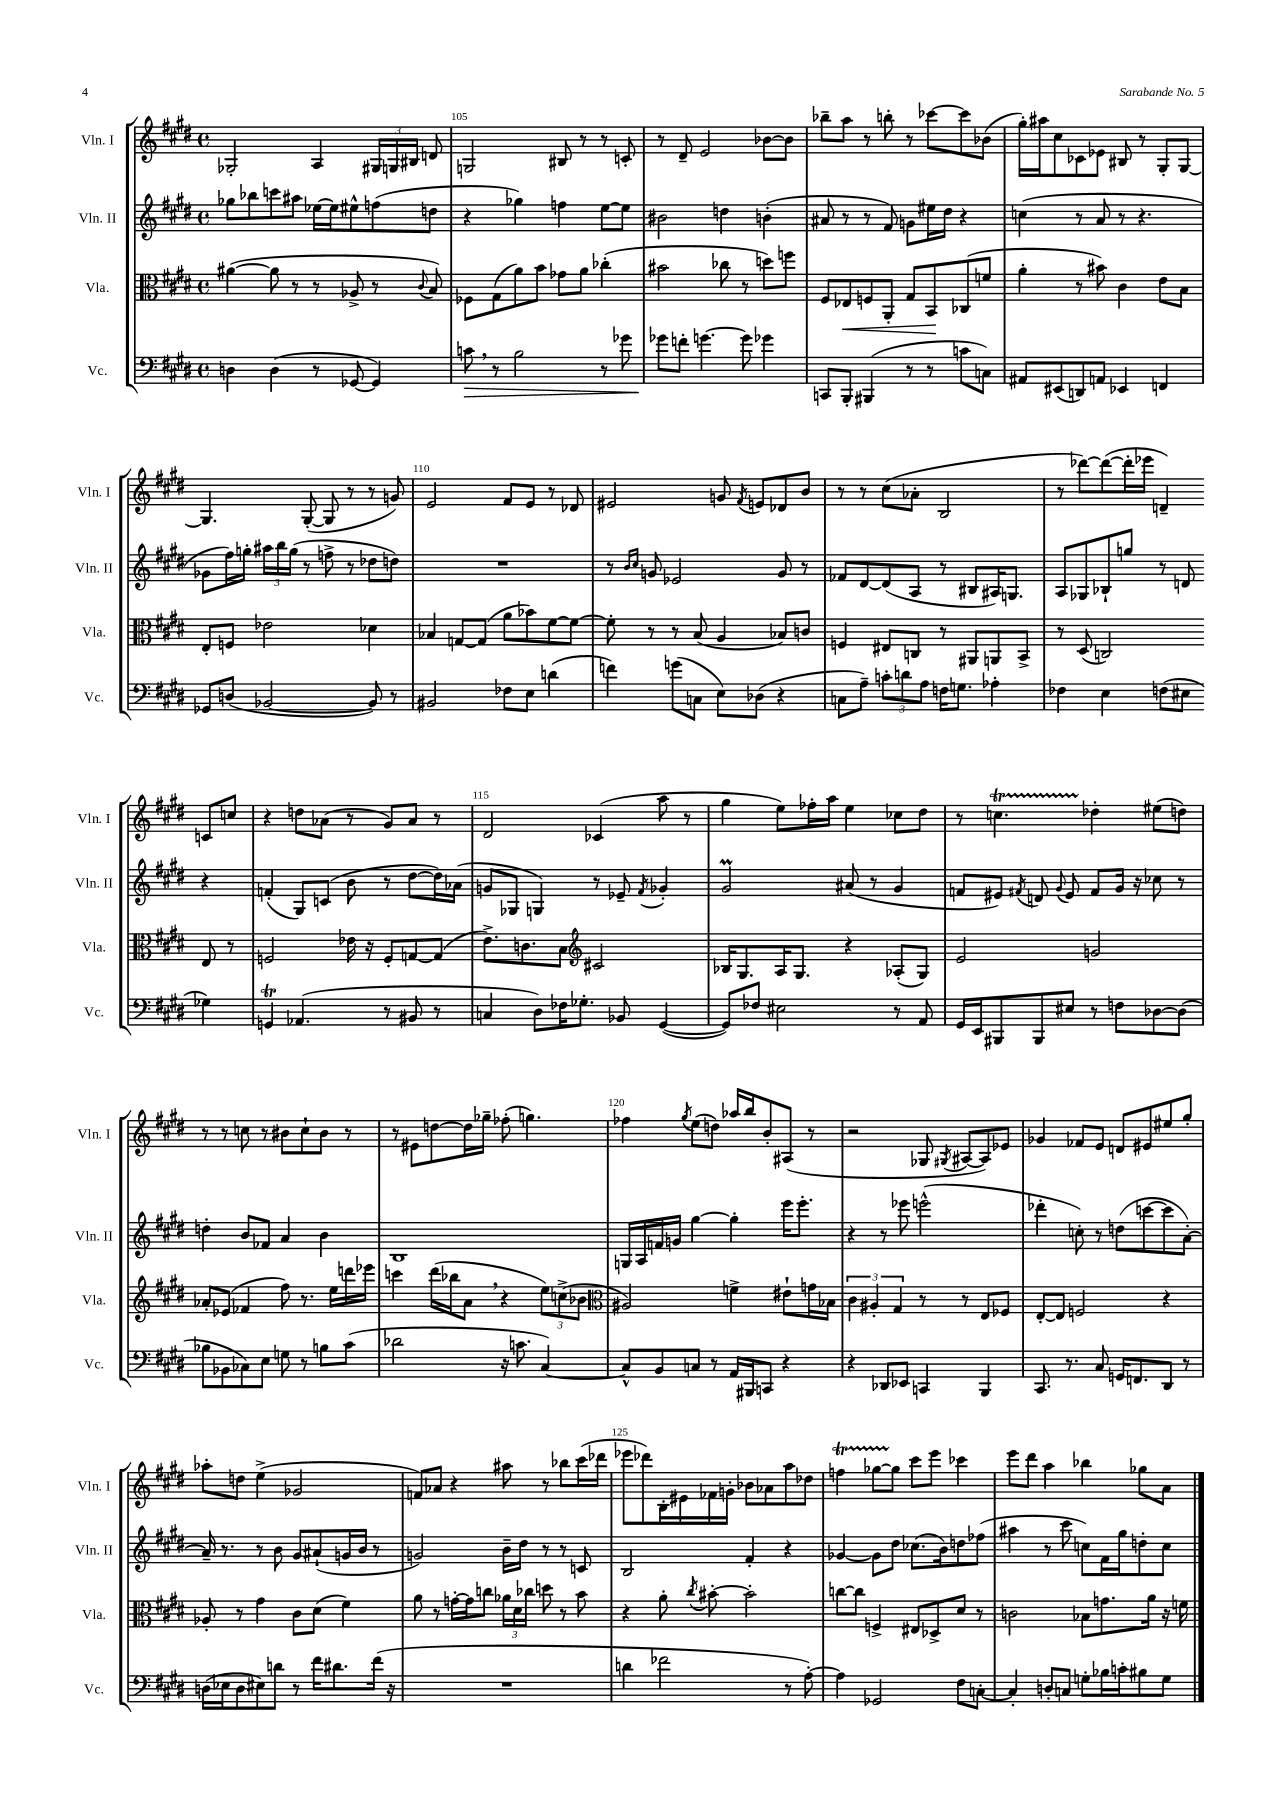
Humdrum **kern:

**kern	**dynam	**kern	**dynam	**kern	**kern
*part4	*part4	*part3	*part3	*part2	*part1
*staff4	*staff4	*staff3	*staff3	*staff2	*staff1
*I"Vc.	*	*I"Vla.	*	*I"Vln. II	*I"Vln. I
*I'Vc.	*	*I'Vla.	*	*I'Vln. II	*I'Vln. I
*clefF4	*	*clefC3	*	*clefG2	*clefG2
*k[f#c#g#d#]	*	*k[f#c#g#d#]	*	*k[f#c#g#d#]	*k[f#c#g#d#]
*M4/4	*	*M4/4	*	*M4/4	*M4/4
*met(c)	*	*met(c)	*	*met(c)	*met(c)
=104	=104	=104	=104	=104	=104
4Dn\	.	([4a#X\	.	8gg-X\L	2G-X'/
.	.	.	.	8bb-X\	.
(4D\	.	8a#\]	.	8cccn\	.
.	.	8r	.	8aa#X\J	.
8r	.	8r	.	[16ee-X\LL	4A/
.	.	.	.	16ee-\J]	.
[8GG-X/	.	8A-X^/	.	8ee#X^^\	.
4GG-/])	.	8r	.	(8ffn\	24G#X/LL
.	.	.	.	.	24Gn/
.	.	.	.	.	24B#X/JJ
.	.	8qqc#/	.	.	.
.	.	8B/)	.	8ddn\J	8dn/
=105	=105	=105	=105	=105	=105
!	!LO:HP:b	!	!	!	!
8cn,\	>	8F-X\L	.	4r	2Gn/
8r	.	(8G#\	.	.	.
2B\	.	8a\)	.	4gg-X\)	.
.	.	8b\J	.	.	.
.	.	8g-X\L	.	4ffn\	8B#X/
.	.	8a\J	.	.	8r
8r	.	(4cc-X'\	.	[8ee\L	8r
8g-X\	.	.	.	8ee\J]	8cn'/
=106	=106	=106	=106	=106	=106
8g-X\L	.	2b#X\	.	2b#X\	8r
8fn'\J	]	.	.	.	8d#~/
[4.gn\	.	.	.	.	2e/
.	.	8cc-X\	.	4ddn\	.
8g\]	.	8r	.	.	.
4g-X\	.	8ddn\L)	.	(4bn'\	[8b-X\L
.	.	8ffn\J	.	.	8b-\J]
=107	=107	=107	=107	=107	=107
8CCn/L	.	8F#/L	.	8a#X/	8bb-X~\L
!	!	!	!LO:HP:b	!	!
8BBB'/J	.	8E-X/	<	8r	8aa\J
(4BBB#X/	.	8Fn/	.	8r	8r
.	.	8AA'/J	.	8f#/)	8bbn'\
8r	.	8G#/L	.	8gn\L	8r
8r	.	8BB/	.	16ee#X\L	[8ccc-X\L
.	.	.	.	16dd#\JJ	.
8cn\L	.	(8C-X/	[	4r	8ccc-\]
8Cn\J)	.	8fn/J	.	.	(8b-X\J
=108	=108	=108	=108	=108	=108
8AA#X/L	.	4a'\	.	(4ccn\	16gg#'\LL)
.	.	.	.	.	16aa#X\J
(8EE#X/	.	.	.	.	8cc#\
8DDn/)	.	8r	.	8r	8c-X\
8AAn/J	.	8b#X\)	.	8a/	8e-X\J
4EE-X/	.	4c#\	.	8r	8B#X/
.	.	.	.	4.r	8r
4FFn/	.	8e\L	.	.	8G#'/L
.	.	8B\J	.	.	[8G#/J
!!LO:LB:g=z
=109	=109	=109	=109	=109	=109
8GG-X/L	.	8E'/L	.	8g-X\L	4.G#/]
(8Dn/J	.	8Fn/J	.	16ff#\L)	.
.	.	.	.	16ggn'\JJ	.
[2BB-X/	.	2e-X\	.	24aa#X\LL	.
.	.	.	.	24bb\	.
.	.	.	.	(24gg\JJ	.
.	.	.	.	8r	([8G#'/
.	.	.	.	8ffn^\	8G#/]
.	.	.	.	8r	8r
8BB-/])	.	4d-X\	.	8dd-X\L	8r
8r	.	.	.	8ddn\J)	8gn/)
=110	=110	=110	=110	=110	=110
2BB#X/	.	4B-X/	.	1r	2e/
.	.	[8Gn/L	.	.	.
.	.	(8G/J]	.	.	.
8F-X\L	.	8a\L	.	.	8f#/L
8E\J	.	8b-X\)	.	.	8e/J
(4dn\	.	[8f#\	.	.	8r
.	.	8f#\J_	.	.	8d-X/
=111	=111	=111	=111	=111	=111
4fn\)	.	8f#'\]	.	8r	2e#X/
.	.	.	.	16qqb/LL	.
.	.	.	.	16qqcc#/JJ	.
.	.	8r	.	8gn/	.
(8gn\L	.	8r	.	2e-X/	.
8Cn\J	.	(8B/	.	.	.
8E\L)	.	4A/	.	.	8gn/
.	.	.	.	.	8qf#/
(8D-X\J	.	.	.	.	8en/L
4r	.	8B-X/L)	.	8g/	8d-X/
.	.	8cn/J	.	8r	8b/J
=112	=112	=112	=112	=112	=112
8Cn\L	.	4Fn/	.	8f-X/L	8r
8A~\J)	.	.	.	[8d#/	8r
12cn'\L	.	8E#X/L	.	(8d#/]	(8cc#\L
12dn\	.	.	.	.	.
.	.	8Cn/J	.	8A/J	8a-X'\J
12A\J	.	.	.	.	.
16Fn\KL	.	8r	.	8r	2B/
8.Gn\J	.	.	.	.	.
.	.	8AA#X/L	.	8B#X/L	.
4A-X'\	.	8AAn/	.	16A#X/K)	.
.	.	.	.	8.Gn/J	.
.	.	8BB^/J	.	.	.
=113	=113	=113	=113	=113	=113
4F-X\	.	8r	.	8A/L	8r
.	.	(8D#/	.	8G-X/	[8ddd-X\L)
4E\	.	2Cn/)	.	8B-X`/	(8ddd-\_
.	.	.	.	8ggn/J	16ddd-'\L]
.	.	.	.	.	16eee-X\JJ
(8Fn\L	.	.	.	8r	4dn~/)
8E#X\J	.	.	.	8dn/	.
4G-X\)	.	8E/	.	4r	8cn/L
.	.	8r	.	.	8ccn/J
!!LO:LB:g=z
=114	=114	=114	=114	=114	=114
4GGnT/	.	2Fn/	.	(4fn'/	4r
(4.AA-X/	.	.	.	8G#/L)	8ddn\L
.	.	.	.	(8cn/J	(8a-X\J
.	.	16e-X\	.	8b\	8r
.	.	16r	.	.	.
8r	.	8F'/L	.	8r	8g#/L)
8BB#X/	.	[8Gn/	.	[8dd#\L	8a-/J
8r	.	(8G/J]	.	16dd#\L])	8r
.	.	.	.	(16a-X\JJ	.
=115	=115	=115	=115	=115	=115
4Cn/	.	8.e^\L)	.	8gn/L	2d#/
.	.	.	.	8G-X/J	.
.	.	8.cn\	.	.	.
8D#\L)	.	.	.	4Gn/)	.
16F-X\K	.	8B\J	.	.	.
8.G-X'\J	.	.	.	.	.
*	*	*clefG2	*	*	*
.	.	2c#X/	.	8r	(4c-X/
8BB-X/	.	.	.	8e-X~/	.
.	.	.	.	8qf#/	.
([4GG#/	.	.	.	4g-X'/	8aa\
.	.	.	.	.	8r
=116	=116	=116	=116	=116	=116
8GG#/L])	.	16B-X/KL	.	2g#m/	4gg#\
.	.	8.G#/	.	.	.
8F-X/J	.	.	.	.	.
2E#X\	.	16A/K	.	.	8ee\L)
.	.	8.G#/J	.	.	.
.	.	.	.	.	16ff-X'\L
.	.	.	.	.	16aa\JJ
.	.	4r	.	(8a#X/	4ee\
.	.	.	.	8r	.
8r	.	(8A-X'/L	.	4g#/	8cc-X\L
8AA/	.	8G#/J)	.	.	8dd#\J
=117	=117	=117	=117	=117	=117
16GG#/LL	.	2e/	.	8fn/L	8r
16EE/J	.	.	.	.	.
8BBB#X/	.	.	.	8e#X/J)	4.ccnT\
.	.	.	.	8qf#X/	.
8BBB#/	.	.	.	8dn/	.
.	.	.	.	8qqg#/	.
8E#X/J	.	.	.	8e#/	.
8r	.	2gn/	.	8f#/L	4dd-X'\
8Fn\L	.	.	.	16g#/Jk	.
.	.	.	.	16r	.
[8D-X\	.	.	.	8cc-X\	(8ee#X\L
(8D-\J]	.	.	.	8r	8ddn\J)
!!LO:LB:g=z
=118	=118	=118	=118	=118	=118
8B-X\L	.	8a-X'/L	.	4ddn'\	8r
8BB-X\	.	(8e-X/J	.	.	8r
8C-X\)	.	4f-X/	.	8b/L	8ccn\
8E\J	.	.	.	8f-X/J	8r
8Gn\	.	8ff#\)	.	4a/	8b#X\L
8r	.	8.r	.	.	8cc`\
8Bn\L	.	.	.	4b\	8b#\J
.	.	16ee\LL	.	.	.
(8c#\J	.	16dddn\	.	.	8r
.	.	16eee-X\JJ	.	.	.
=119	=119	=119	=119	=119	=119
2d-X\	.	4cccn\	.	1B	8r
.	.	.	.	.	8e#X\L
.	.	(16ddd#\LL	.	.	[8ddn\
.	.	16bb-X\J	.	.	.
.	.	8a,\J	.	.	16dd\L]
.	.	.	.	.	16gg-X~\JJ
16r	.	4r	.	.	(8ff-X'\
8.cn\	.	.	.	.	.
.	.	.	.	.	4.ggn\)
[4C#/)	.	12ee\L)	.	.	.
.	.	(12ccn^\	.	.	.
.	.	12b-X\J	.	.	.
=120	=120	=120	=120	=120	=120
*	*	*clefC3	*	*	*
8C#^^/L]	.	2A#X/)	.	16Gn/LL	4ff-X\
.	.	.	.	16A/	.
8BB/	.	.	.	16fn/	.
.	.	.	.	16gn/JJ	.
.	.	.	.	.	8qgg#/
8Cn/J	.	.	.	[4gg#\	(8ee\L
8r	.	.	.	.	8ddn\J)
16AA/LL	.	4fn^\	.	4gg#'\]	16aa-X/LL
16BBB#X/J	.	.	.	.	16bb/J
8CCn/J	.	.	.	.	8b'/
4r	.	8e#X`\L	.	16eee\KL	(8A#X/J
.	.	.	.	8.eee'\J	.
.	.	16gn\L	.	.	8r
.	.	16B-X\JJ	.	.	.
=121	=121	=121	=121	=121	=121
4r	.	6c#\	.	4r	2r
.	.	6A#X'/	.	.	.
8DD-X/L	.	.	.	8r	.
.	.	6G#/	.	.	.
8EE-X/J	.	.	.	8eee-X\	.
4CCn/	.	8r	.	(2eeen^^\	8G-X/
.	.	.	.	.	8qG#X/
.	.	8r	.	.	[8A#X/L
4BBB/	.	8E/L	.	.	8A#/])
.	.	8F-X/J	.	.	8e-X/J
=122	=122	=122	=122	=122	=122
8.CC#/	.	[8E'/L	.	4ddd-X'\	4g-X/
.	.	8E/J]	.	.	.
8.r	.	.	.	.	.
.	.	2Fn/	.	8ccn'\)	8f-X/L
8C#/	.	.	.	8r	8e/J
16GGn/KL	.	.	.	(8ddn\L	8dn/L
8.FFn/	.	.	.	.	.
.	.	.	.	[8cccn\	8e#X/
8DD#/J	.	4r	.	8ccc\]	8ee#X/
8r	.	.	.	[8a'\J)	8gg#'/J
!!LO:LB:g=z
=123	=123	=123	=123	=123	=123
(16Dn\LL	.	8A-X'/	.	16a~/]	8aa-X'\L
16E-X\J	.	.	.	8.r	.
8D\	.	8r	.	.	8ddn\J
8E#X\)	.	4g#\	.	8r	(4ee^\
8dn\J	.	.	.	8b\	.
8r	.	8c#\L	.	8g#/L	2g-X/
16f#\KL	.	(8d#\J	.	(8a#X`/	.
8.d#X\	.	.	.	.	.
.	.	4f#\)	.	16gn/L	.
.	.	.	.	16b/JJ	.
(16f#\Jk	.	.	.	8r	.
16r	.	.	.	.	.
=124	=124	=124	=124	=124	=124
1r	.	8a\	.	2gn/)	8fn/L)
.	.	8r	.	.	8a-X/J
.	.	[16gn'\LL	.	.	4r
.	.	16g\J]	.	.	.
.	.	8ccn\J	.	.	.
.	.	24a-X\LL	.	16b~\LL	8aa#X\
.	.	24d#\	.	.	.
.	.	.	.	16dd#\JJ	.
.	.	24cc-X\JJ	.	.	.
.	.	8ddn\	.	8r	8r
.	.	8r	.	8r	8bb-X\L
.	.	8b\	.	8cn/	(16ccc#\L
.	.	.	.	.	16ddd-X\JJ
=125	=125	=125	=125	=125	=125
4dn\	.	4r	.	2B/	8eee-X\L
.	.	.	.	.	8ddd-X\)
2f-X\	.	8a'\	.	.	16B'\L
.	.	.	.	.	16e#X\
.	.	8qcc#/	.	.	.
.	.	[8b#X'\	.	.	16f-X\
.	.	.	.	.	16gn'\JJ
.	.	2b#'\]	.	4f#'/	8b-X\L
.	.	.	.	.	8a-X\
8r	.	.	.	4r	8aa\
[8A'\)	.	.	.	.	8dd-X\J
=126	=126	=126	=126	=126	=126
4A\]	.	[8ccn\L	.	[4g-X/	4ffnT\
.	.	8cc\J]	.	.	.
2GG-X/	.	4Fn^/	.	8g-\L]	[8gg-XTTT\L
.	.	.	.	8dd#\J	8gg-\J]
.	.	8E#X/L	.	(8.cc-X\L	8ccc#\L
.	.	8D-X^/	.	.	8eee\J
.	.	.	.	16b\k)	.
8F#\L	.	8d#/J	.	8ddn\	4ccc-X\
[8Cn'\J	.	8r	.	(8ff-X\J	.
=127	=127	=127	=127	=127	=127
4C'/]	.	2cn\	.	4aa#X\	8eee\L
.	.	.	.	.	8ddd#\J
8Dn'/L	.	.	.	8r	4aa\
8Cn/J	.	.	.	8ccc#\	.
8Gn'\L	.	8B-X\L	.	8ccn\L)	4bb-X\
16B-X\L	.	8.gn\	.	16f#\L	.
16cn'\J	.	.	.	16gg#\J	.
8B#X\	.	.	.	8ddn'\	8gg-X\L
.	.	16a\Jk	.	.	.
8G\J	.	16r	.	8cc\J	8a\J
.	.	16fn\	.	.	.
==	==	==	==	==	==
*-	*-	*-	*-	*-	*-
